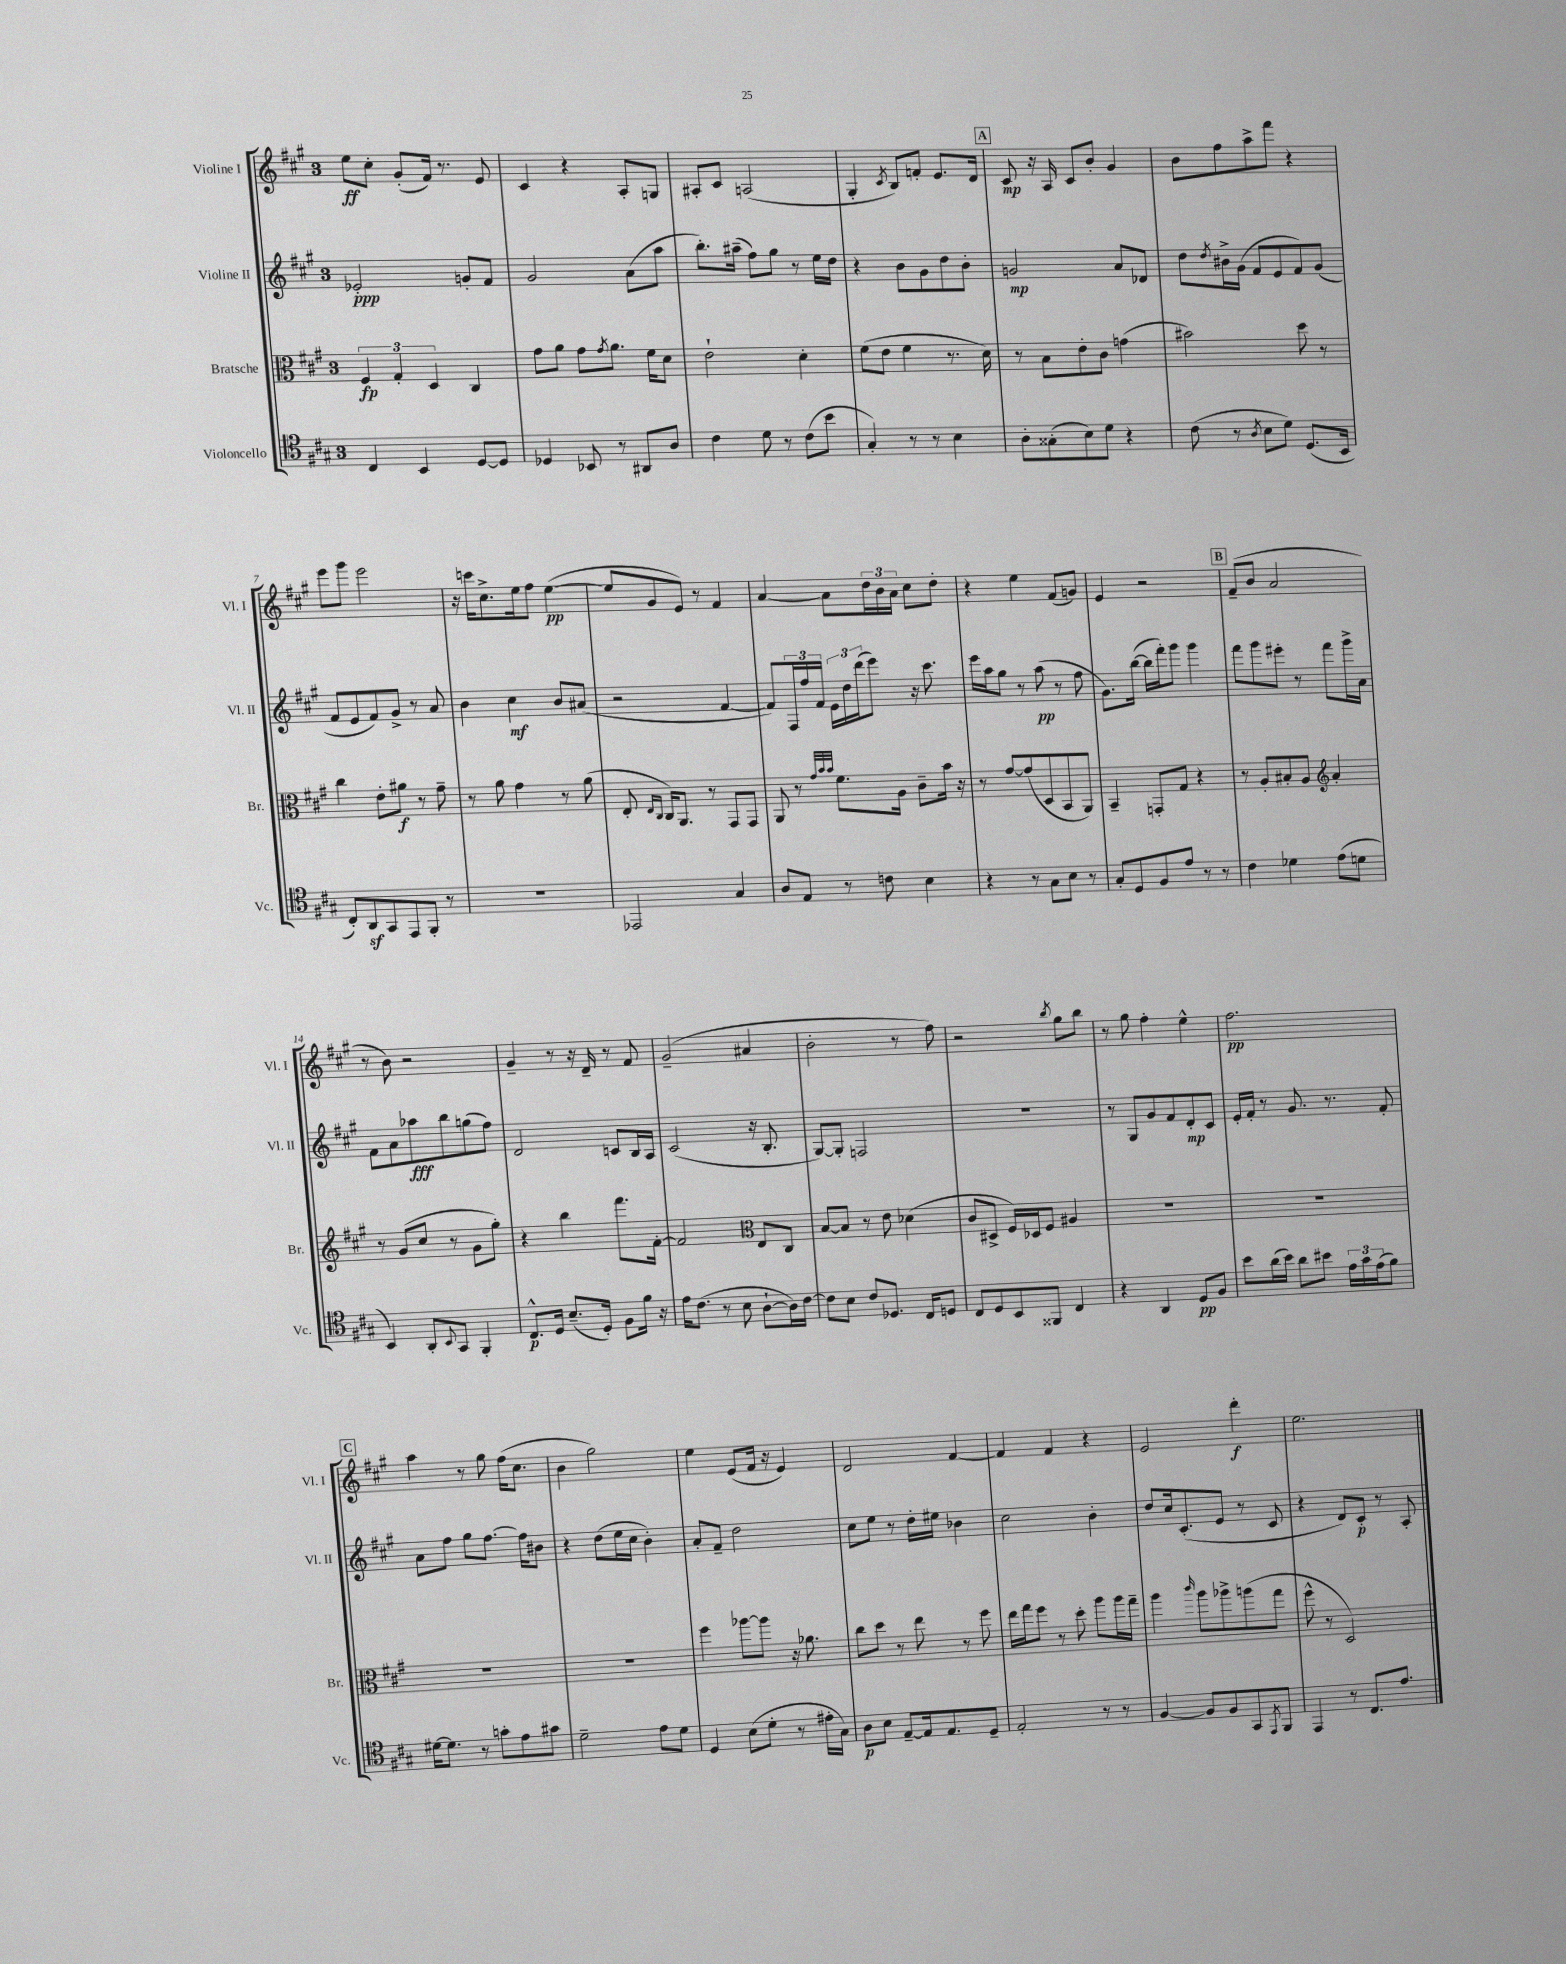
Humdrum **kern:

**kern	**kern	**kern	**kern
*staff4	*staff3	*staff2	*staff1
*clefC4	*clefC3	*clefG2	*clefG2
*k[f#c#g#]	*k[f#c#g#]	*k[f#c#g#]	*k[f#c#g#]
*M3/4	*M3/4	*M3/4	*M3/4
4C#	6F#	2e-'	8ee
.	.	.	8cc#'
.	6G#'	.	.
4BB	.	.	(8g#'
.	6D	.	.
.	.	.	16f#)
.	.	.	8.r
[8D	4C#	8g'	.
8D]	.	8f#	8e
=	=	=	=
4D-	8g#	2g#	4c#
.	8a	.	.
8BB-	8g#	.	4r
.	8qg#	.	.
8r	8.a	.	.
8AA#	.	(8a	8A'
.	16f#	.	.
8A	8d	8aa	8G
=	=	=	=
4c#	2e`	8.bb')	8A#'
.	.	.	8c#
.	.	(16aa#~	.
8d	.	8ff#)	(2A
8r	.	8gg#	.
(8c#	4d'	8r	.
8b	.	16ee	.
.	.	16dd	.
=	=	=	=
4G#')	(8f#	4r	4G#'
.	8e	.	.
.	.	.	8qc#
8r	4f#	8b	8B)
8r	.	8g#	8f'
4B	8.r	8dd	8.e
.	.	8b'	.
.	16d)	.	16d
=	=	=	=
8A'	8r	2g	8c#
(8G##'	8B	.	16r
.	.	.	16A
8B)	8e'	.	8c#
8d	8c#	.	8b'
4r	(4g	8a	4g#
.	.	8d-	.
=	=	=	=
(8c#	2b#)	8dd	8b
.	.	8qdd	.
8r	.	16b#^	8ff#
.	.	(16g#	.
8qA	.	.	.
8B	.	8f#	8aa^
8d)	.	8e	8fff#
(8.D	8dd	8f#)	4r
.	8r	(8g#	.
16BB	.	.	.
=	=	=	=
8C#')	4cc#	8f#	8eee
8AA	.	8e	8ggg#
8GG#	8e'	8f#)	2eee
8EE	8a#	8g#^	.
8FF#'	8r	8r	.
8r	8g#~	8a	.
=	=	=	=
2.r	8r	4b	16r
.	.	.	16ccc
.	8a	.	8.cc#^
.	4g#	4cc#	.
.	.	.	16ee
.	.	.	8ff#
.	8r	8b	([4ee
.	(8a	(8a#	.
=	=	=	=
2EE-	8E'	2r	8ee]
.	16qqE	.	.
.	16qqC#	.	.
.	16C#)	.	8g#
.	8.AA	.	.
.	.	.	8e)
.	8r	.	8r
4G#	8GG#	[4f#	4f#
.	8GG#	.	.
=	=	=	=
8A	8AA	8f#])	[4a
8E	8r	24F#	.
.	.	24ff#	.
.	.	24f#	.
.	32qqg#	.	.
.	32qqb	.	.
.	32qqb	.	.
8r	8.f#	24e	8a]
.	.	24dd	.
.	.	(24ddd	.
8c	.	8eee)	24dd
.	.	.	24b
.	16A	.	.
.	.	.	24a
4B	8c#~	16r	8cc#
.	.	8.ccc#	.
.	16b	.	8dd'
.	16r	.	.
=	=	=	=
4r	8r	16eee	4r
.	.	16aa	.
.	[8g#	8gg#	.
8r	(8g#]	8r	4ee
8G#	8D	(8aa	.
8B	8BB	8r	(8f#
8r	8AA)	8ff#	8g)
=	=	=	=
8G#'	4BB~	8.g#)	4e
8D	.	.	.
.	.	([16bb	.
8F#	8GG'	16bb]	2r
.	.	16fff#')	.
8e	8G#	8ggg#	.
8r	4r	4ggg#	.
8r	.	.	.
=	=	=	=
4c#	8r	8fff#	(8f#~
.	8A'	8ggg#	8b
4d-	8B#'	8eee#'	2a
.	8A	8r	.
*	*clefG2	*	*
(8e	4a'	8fff#	.
8d	.	16ggg#^	.
.	.	16a	.
=	=	=	=
4BB)	8r	8f#	8r
.	(8g#	8a	8b)
8AA'	8cc#	8aa-	2r
8qqBB	.	.	.
8GG#	8r	8bb	.
4FF#'	8g#	(8gg	.
.	8gg#')	8ff#)	.
=	=	=	=
8.C#^^	4r	2d	4g#~
16D	.	.	.
(8.B~	4bb	.	8r
.	.	.	16r
16D')	.	.	16d~
8F#	8.fff#	8c	8r
16f#	.	16B	8f#
16r	[16f#'	16A	.
=	=	=	=
16e	2f#]	(2c#	(2g#~
(8.c#	.	.	.
8r	.	.	.
8B	.	.	.
*	*clefC3	*	*
[8A`	8E	16r	4a#
.	.	8.B'	.
16A])	8C#	.	.
[16c#	.	.	.
=	=	=	=
8c#]	[8B	[8G#)	2b'
8B	8B]	8G#']	.
8c#	8r	2F	.
8.D-	8e	.	.
.	(4d-	.	8r
16C#	.	.	.
8D	.	.	8ff#)
=	=	=	=
8C#	8c#	2.r	2r
8D	8D#^	.	.
8BB	16F#)	.	.
.	16D-	.	.
8FF##	8F#	.	.
.	.	.	8qbb
4C#	4A#	.	8gg#
.	.	.	8bb
=	=	=	=
4r	2.r	8r	8r
.	.	8G#	8gg#
4AA	.	8g#	4ff#'
.	.	8f#	.
8D	.	8d'	4ee^^
8F#	.	8c#	.
=	=	=	=
8b	2.r	16e'	2.ff#
.	.	16f#'	.
(16a	.	8r	.
16b)	.	.	.
8a	.	8.g#	.
8b#	.	.	.
.	.	8.r	.
24e	.	.	.
24g#	.	.	.
(24e	.	.	.
8f#)	.	8f#'	.
=	=	=	=
[16d#	2.r	8a	4aa
8.d#]	.	.	.
.	.	8ff#	.
8r	.	8gg#	8r
8g'	.	[8.ff#	8gg#
8e	.	.	(16ff#
.	.	16ff#]	8.cc#
8g#	.	8b#	.
=	=	=	=
2d~	2.r	4r	4b
.	.	(8dd	2gg#)
.	.	16ee	.
.	.	16cc#	.
8e	.	4b')	.
8d	.	.	.
=	=	=	=
4D	4ff#	8a'	4ee
.	.	8f#~	.
(8B	[8aa-	2dd	(8e
8d'	8aa-]	.	16f#
.	.	.	16r
8r	16r	.	4e)
.	8.a-	.	.
16e#'	.	.	.
16G#)	.	.	.
=	=	=	=
8A	8cc#	8cc#	2d
8B	8dd	8ee	.
[8E~	8r	8r	.
16E]	8ee	16dd'	.
8.E	.	16ee#	.
.	8r	4b-	[4f#
8D~	8ff#	.	.
=	=	=	=
2E'	16ee	2cc#	4f#]
.	16gg#	.	.
.	8ff#	.	.
.	8r	.	4f#
.	8dd'	.	.
8r	8aa	4b'	4r
8r	16aa	.	.
.	16gg#~	.	.
=	=	=	=
[4F#	4aa	8dd	2e
.	.	16cc#	.
.	.	(8.c#'	.
.	16qqccc#	.	.
8F#]	8aa	.	.
8F#	8aa-^	8e	.
8GG#	(8aa	8r	4ddd'
8qEE	.	.	.
8FF#	8gg#	8c#	.
=	=	=	=
4EE	8ff#^^	4r	2.ee
.	8r	.	.
8r	2D)	8d)	.
8.C#	.	8c#'	.
.	.	8r	.
8.e	.	.	.
.	.	8A'	.
==	==	==	==
*-	*-	*-	*-
